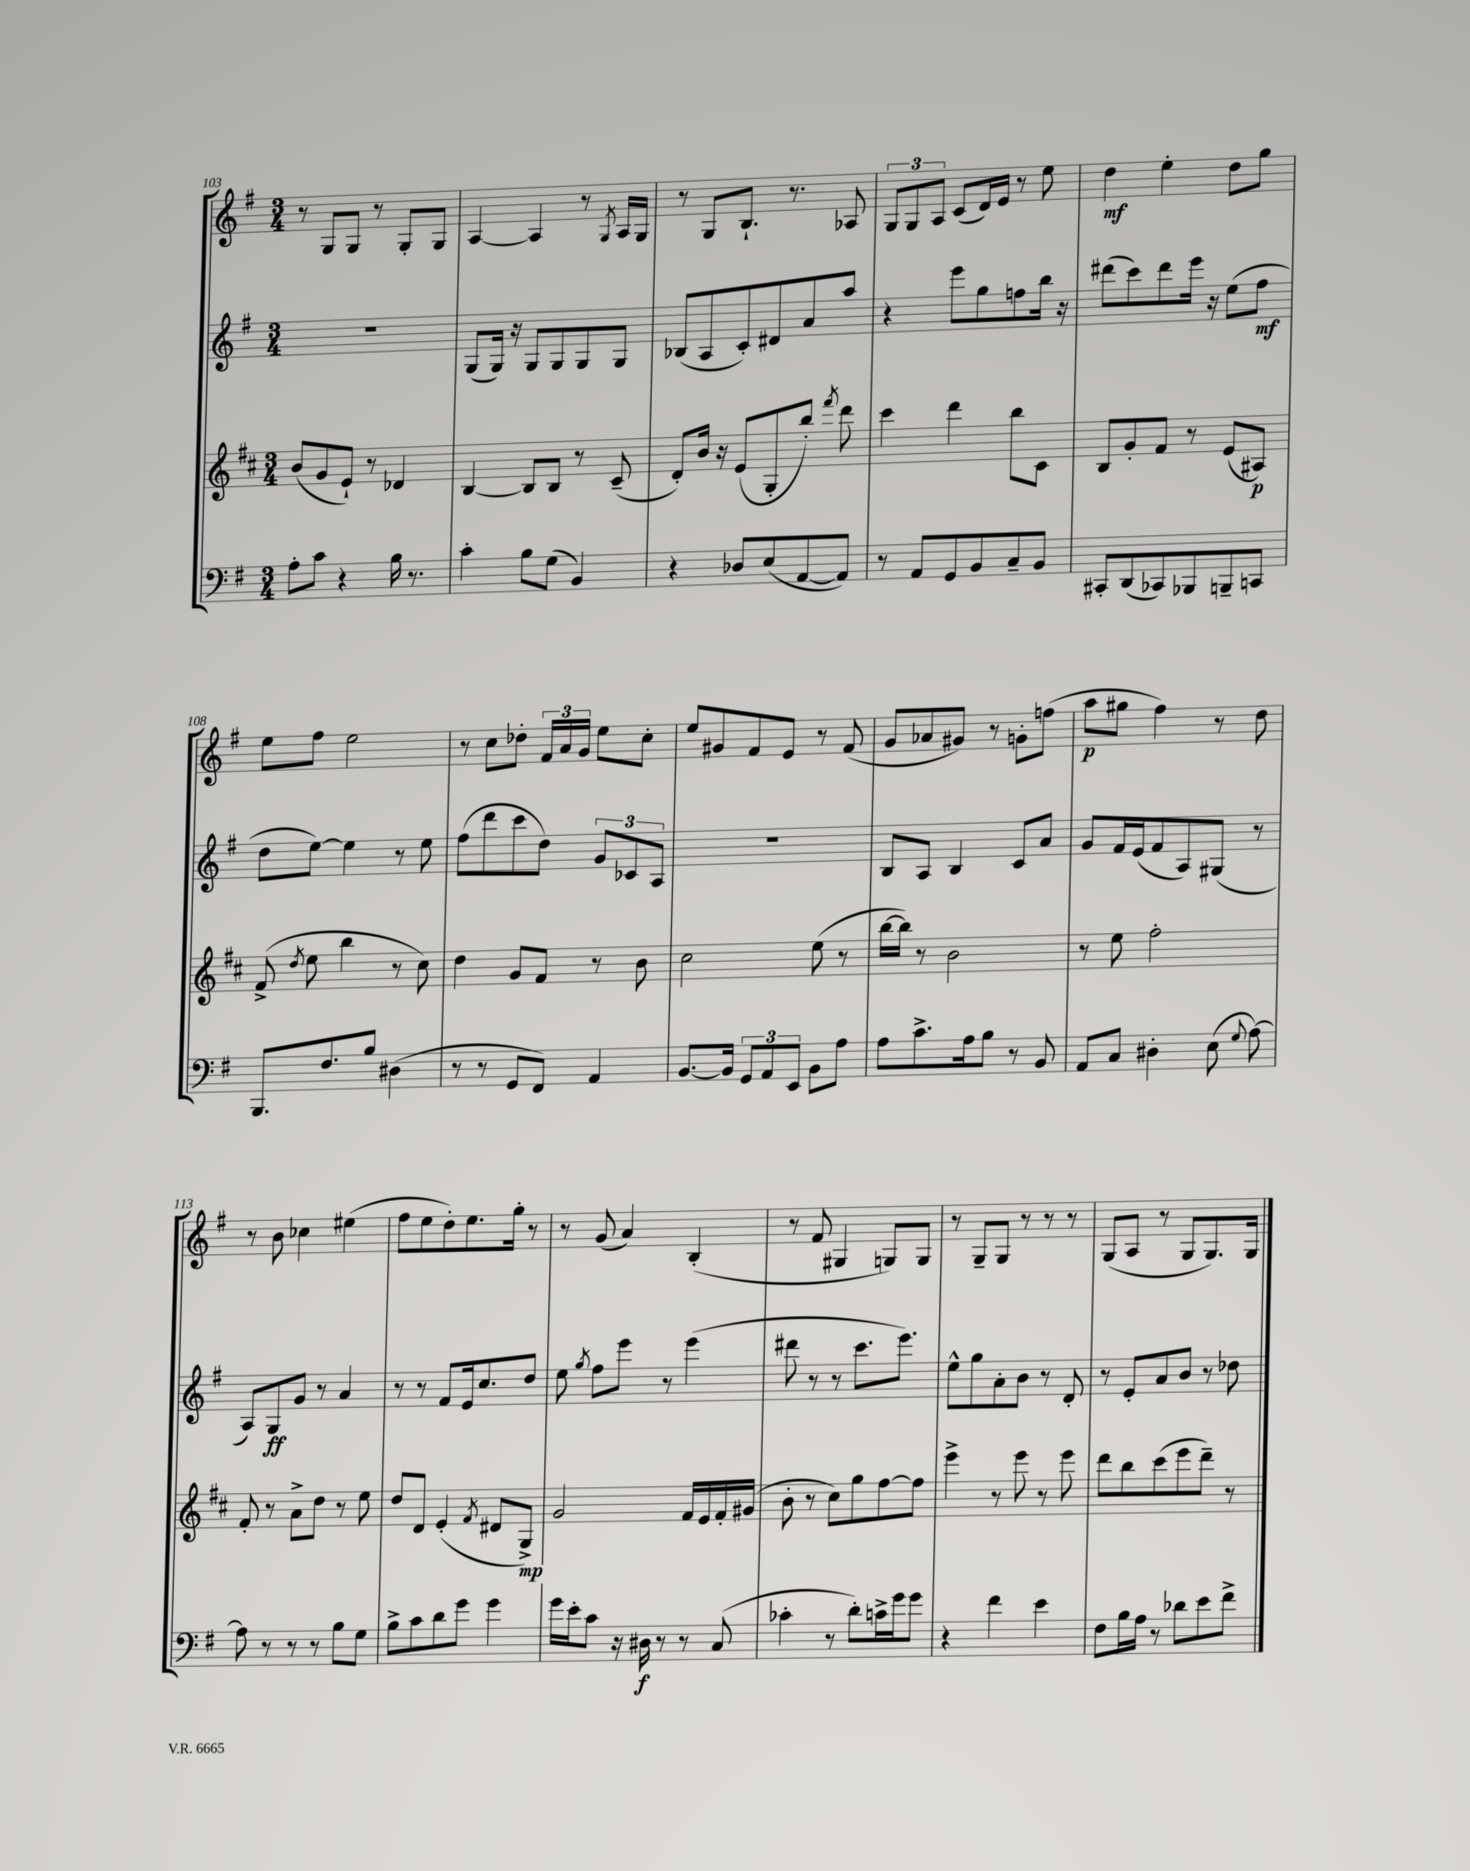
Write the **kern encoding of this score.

**kern	**kern	**kern	**kern
*staff4	*staff3	*staff2	*staff1
*clefF4	*clefG2	*clefG2	*clefG2
*k[f#]	*k[f#c#]	*k[f#]	*k[f#]
*M3/4	*M3/4	*M3/4	*M3/4
8A'	(8b	2.r	8r
8c	8g	.	8G
4r	8e`)	.	8G
.	8r	.	8r
16B	4d-	.	8G'
8.r	.	.	.
.	.	.	8G
=	=	=	=
4c'	[4B	(8G	[4A
.	.	16G)	.
.	.	16r	.
8B	8B]	8G	4A]
(8G	8B	8G	.
4BB)	8r	8G	8r
.	.	.	8qG
.	(8c#~	8G	16A
.	.	.	16G
=	=	=	=
4r	8d')	(8B-	8r
.	16b	8A	8G
.	16r	.	.
8D-	(8e	8c')	8.B`
(8E	8G'	8d#	.
.	.	.	8.r
[8AA	8bb')	8a	.
.	8qfff#	.	.
8AA])	8ddd	8aa	8A-
=	=	=	=
8r	4ccc#	4r	12G
.	.	.	12G
8AA	.	.	.
.	.	.	12A
8GG	4ddd	8eee	(8c
8BB	.	8gg	16d)
.	.	.	16e
8C~	8bb	8ff	8r
8BB	8c#	16bb	8ee
.	.	16r	.
=	=	=	=
8CC#'	8B	(8ddd#	4dd
(8DD	8g'	8ccc)	.
8CC-)	8f#	8ddd#	4ee'
8BBB-	8r	16eee	.
.	.	16r	.
8BBB~	(8e	(8ee	8dd
8CC	8A#)	8ff#	8gg
=	=	=	=
8.BBB	(8f#^	8dd	8ee
.	8qdd	.	.
.	8ee	[8ee)	8ff#
8.F#	.	.	.
.	4bb	4ee]	2ee
8B	.	.	.
(4D#	8r	8r	.
.	8cc#)	8ee	.
=	=	=	=
8r	4dd	(8ff#	8r
8r	.	8ddd	8cc
8GG	8g	8ccc	8dd-'
8FF#)	8f#	8dd)	24f#
.	.	.	24a
.	.	.	24g
4AA	8r	12g	8ee
.	.	12c-	.
.	8b	.	8cc'
.	.	12A	.
=	=	=	=
[8.BB	2cc#	2.r	8ee
.	.	.	8g#
16BB]	.	.	.
12GG	.	.	8f#
12AA	.	.	.
.	.	.	8e
12EE	.	.	.
8BB	(8ee	.	8r
8A	8r	.	(8f#
=	=	=	=
8A	[16bb	8B	8g
.	16bb])	.	.
8.c^	8r	8A	8a-
.	2b	4B	8g#)
16A	.	.	.
8B	.	.	8r
8r	.	8c	8g'
8BB	.	8a	(8ff
=	=	=	=
8AA	8r	8g	8aa
8C	8ee	16f#	8gg#
.	.	(16e	.
4D#'	2ff#'	8f#	4ff#)
.	.	8A)	.
(8E	.	(8G#	8r
8qqG	.	.	.
[8A)	.	8r	8dd
=	=	=	=
8A]	8f#'	8A)	8r
8r	8r	8G	8b
8r	8a^	8g	4cc-
8r	8dd	8r	.
8B	8r	4a	(4ee#
8G	8ee	.	.
=	=	=	=
8B^	8dd	8r	8ff#
8c	8d	8r	8ee
8d	(4e'	8f#	8dd')
8g	.	16e	8.ee
.	.	8.cc	.
.	8qf#	.	.
4g	8d#	.	.
.	.	.	16gg'
.	8G^)	8dd	8r
=	=	=	=
16g	2g	8ee	8r
16e'	.	.	.
.	.	8qgg	.
8c	.	8ff#	(8g
16r	.	8eee	4a)
16D#	.	.	.
8r	.	8r	.
8r	16f#	(4eee	(4B'
.	16e	.	.
(8C	16f#'	.	.
.	(16g#	.	.
=	=	=	=
4c-'	8b'	8ddd#	8r
.	8r	8r	8f#
8r	8cc#)	8r	4G#
8d')	8gg	8.ccc	.
16c^	[8ff#	.	8G)
16g	.	8.eee)	.
8g	8ff#]	.	8G
=	=	=	=
4r	4eee^	8ee^^	8r
.	.	8gg	8G~
4f#	8r	8a'	8G
.	8eee	8b	8r
4e	8r	8r	8r
.	8eee	8d'	8r
=	=	=	=
8F#	8ddd	8r	(8G
16B	8bb	8e'	8A
16A	.	.	.
8r	(8ccc#	8a	8r
8d-	8eee	8b	8G
8e	8ddd~)	8r	8.G)
8f#^	8r	8dd-	.
.	.	.	16G
==	==	==	==
*-	*-	*-	*-
